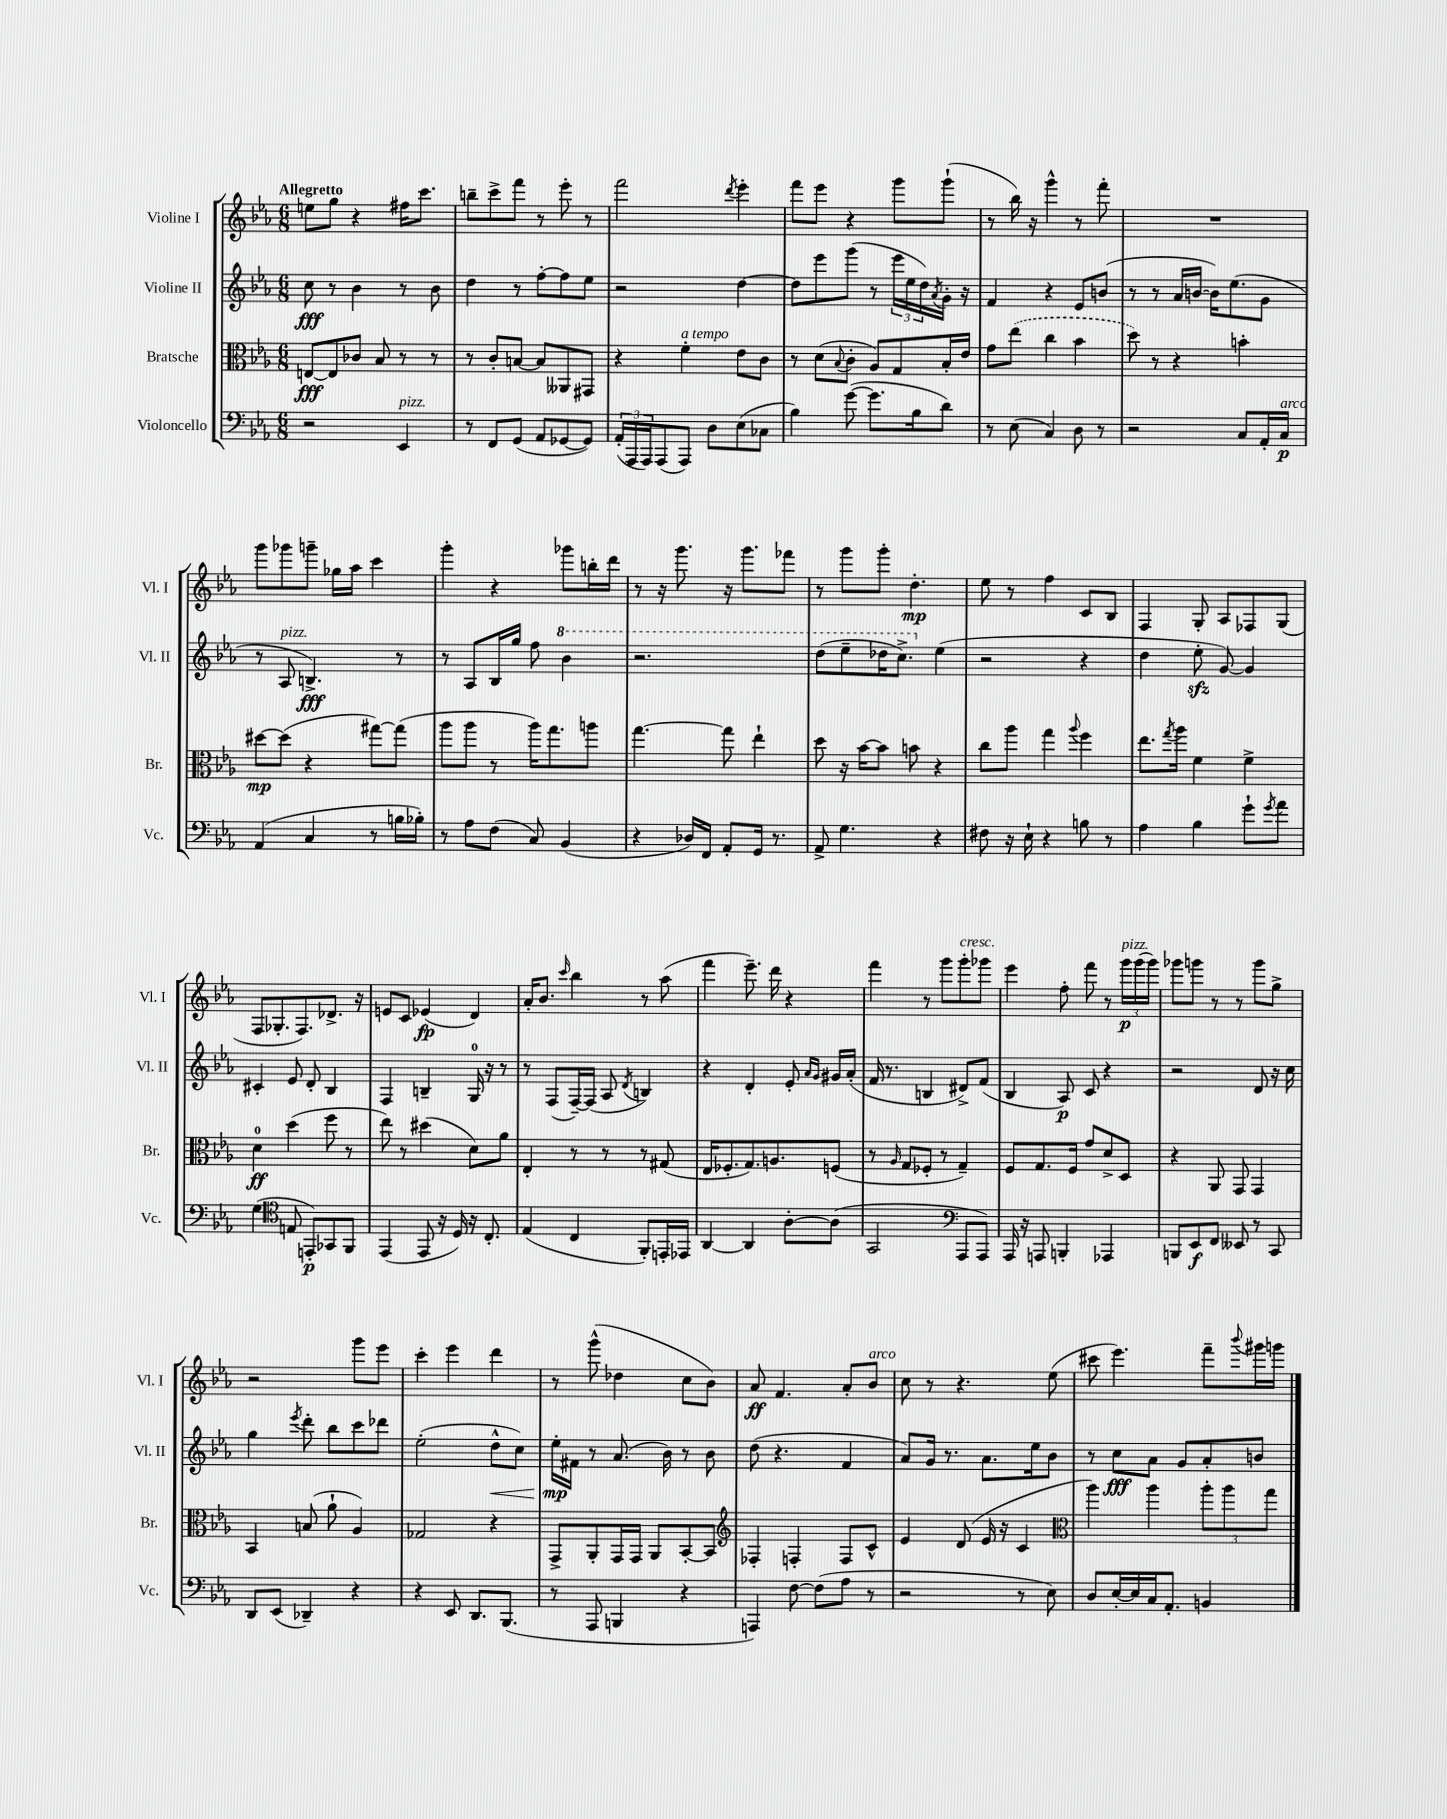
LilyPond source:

<<
\new StaffGroup <<
\new Staff = "s0" \with { instrumentName = "Violine I" shortInstrumentName = "Vl. I" } {
    \clef treble \key ees \major \numericTimeSignature \time 6/8 \tempo "Allegretto"
    e''8 g''8 r4 fis''16 c'''8. |
    b''8-- c'''8-> f'''8 r8 ees'''8-. r8 |
    f'''2 \acciaccatura { d'''8 } ees'''4-. |
    f'''8 ees'''8 r4 g'''8 g'''8-!( |
    r8 bes''16) r16 g'''4-^ r8 f'''8-. |
    R2. |
    g'''8 ges'''8 g'''8-- ges''16 aes''16 c'''4 |
    g'''4-. r4 ges'''8 b''16-. d'''16 |
    r8 r16 g'''8. r16 g'''8. fes'''8 |
    r8 g'''8 g'''8-. d''4.-.\mp |
    ees''8 r8 f''4 c'8 bes8 |
    f4 g8-. aes8 fes8 g8( |
    f8 ges8.-. f8.) des'8.-> r16 |
    e'8 c'8 ees'4\fp( d'4) |
    aes'16-. bes'8. \grace { c'''16 } bes''4 r8 aes''8( |
    f'''4 ees'''8.--) d'''16 r4 |
    f'''4 r8 g'''8 g'''8-.^\markup { \italic "cresc." } ges'''8 |
    ees'''4 f''8-. f'''8 r8 \tuplet 3/2 { g'''16\p^\markup { \italic "pizz." } g'''16( g'''16) } |
    ges'''8 g'''8 r8 r8 g'''8 g''8-> |
    r2 g'''8 ees'''8 |
    c'''4-. ees'''4 d'''4 |
    r8 g'''8-^( des''4 c''8 bes'8) |
    aes'8\ff f'4. aes'8-. bes'8^\markup { \italic "arco" } |
    c''8 r8 r4. ees''8( |
    cis'''8 ees'''4.) f'''8-- \appoggiatura { bes'''8 } gis'''16 g'''16 \bar "|." |
}
\new Staff = "s1" \with { instrumentName = "Violine II" shortInstrumentName = "Vl. II" } {
    \clef treble \key ees \major \numericTimeSignature \time 6/8
    c''8\fff r8 bes'4 r8 bes'8 |
    d''4 r8 f''8~-. f''8 ees''8 |
    r2 d''4~ |
    d''8 ees'''8 g'''8( r8 \tuplet 3/2 { ees'''16 ees''16 d''16) } \acciaccatura { aes'8 } g'16-. r16 |
    f'4 r4 ees'8 b'8( |
    r8 r8 aes'16 b'16~ b'16) ees''8.( g'8 |
    r8 aes8^\markup { \italic "pizz." } b4.->\fff) r8 |
    r8 aes8 bes16 g''16 f''8 \ottava #1 bes''4 |
    r2. |
    d'''8( ees'''8-- des'''16 c'''8.->) \ottava #0 ees''4( |
    r2 r4 |
    d''4 ees''8-.\sfz g'8~) g'4 |
    cis'4-. ees'8 d'8-. bes4 |
    f4 b4-- g16-0 r16 r8 |
    r8 f8( f16~--) f16( aes8 \acciaccatura { d'8 } b4) |
    r4 d'4-. ees'8-. \grace { aes'16 g'16 } gis'16 aes'16-.( |
    f'16 r8. b4 dis'8->) f'8( |
    bes4 aes8\p) c'8 r4 |
    r2 d'8 r16 c''16 |
    g''4 \acciaccatura { ees'''8 } d'''8-. bes''8 c'''8 des'''8 |
    ees''2-.( d''8-^\< c''8) |
    ees''16-.\mp\! fis'16 r8 aes'8.( bes'16) r8 bes'8 |
    d''8( r4. f'4 |
    aes'8) g'16 r8. aes'8. ees''16 bes'8 |
    r8 c''8\fff aes'8 g'8 aes'8-. b'8 \bar "|." |
}
\new Staff = "s2" \with { instrumentName = "Bratsche" shortInstrumentName = "Br." } {
    \clef alto \key ees \major \numericTimeSignature \time 6/8
    e8~\fff e8 ces'8 bes8 r8 r8 |
    r8 c'8-. b8~ b8 aeses,8 gis,8 |
    r4 f'4-.^\markup { \italic "a tempo" } ees'8 c'8 |
    r8 d'8( \appoggiatura { bes8 } c'8-. aes8) g8 bes16-. ees'16 |
    g'8 \once \slurDashed ees''8( c''4 bes'4 |
    d''8) r8 r4 b'4-. |
    dis''8~\mp dis''8( r4 gis''8~) gis''8( |
    aes''8 aes''8 r8 aes''16) g''8. a''8 |
    g''4.~ g''8 ees''4-! |
    d''8 r16 bes'16~ bes'8 b'8 r4 |
    c''8 aes''8 g''4 \appoggiatura { aes''8 } f''4 |
    ees''8. \acciaccatura { g''8 } aes''16 f'4 f'4-> |
    d'4-0\ff d''4( f''8 r8 |
    ees''8) r8 dis''4( d'8) aes'8 |
    ees4-. r8 r8 r8 gis8( |
    ees16 fes8.-. g8.) a8. f8( |
    r8 \grace { aes16 } g8 fes8-. r8 g4--) |
    f8 g8. f16 g'8 d'8-> d8 |
    r4 aes,8 g,8 g,4 |
    bes,4 b8( aes'8-! aes4) |
    ges2 r4 |
    g,8-> aes,8-. g,16 g,16 aes,8 bes,8~-. bes,8 |
    \clef treble fes4-. f4-. f8 c'8-^ |
    ees'4 d'8( ees'16 r16 c'4 |
    \clef alto aes''4) aes''4 \tuplet 3/2 { aes''8-. aes''8 g''8 } \bar "|." |
}
\new Staff = "s3" \with { instrumentName = "Violoncello" shortInstrumentName = "Vc." } {
    \clef bass \key ees \major \numericTimeSignature \time 6/8
    r2 ees,4^\markup { \italic "pizz." } |
    r8 f,8 g,8( aes,8 ges,8~ ges,8) |
    \tuplet 3/2 { aes,16-.( aes,,16 aes,,16) } aes,,8( aes,,8) d8 ees8( ces8 |
    bes4) g'8~( g'8. bes16 d'8) |
    r8 ees8( c4) d8 r8 |
    r2 c8 aes,16-. c16\p^\markup { \italic "arco" } |
    aes,4( c4 r8 b16 bes16-.) |
    r8 aes8 f8( c8) bes,4( |
    r4 des16) f,16 aes,8-. g,16 r8. |
    aes,8-> g4. r4 |
    fis8 r16 ees16-! r4 b8 r8 |
    aes4 bes4 g'8-! \acciaccatura { g'8 } aes'8 |
    g4( \clef tenor e8 e,8-.\p) ges,8 f,8 |
    ees,4( ees,8 r16 d16) r16 c8.-. |
    ees4( c4 f,8-.) e,16-. ees,16 |
    aes,4~ aes,4 aes8~-. aes8( |
    g,2 \clef bass aes,,8 aes,,8) |
    aes,,16 r16 a,,8 b,,4-. aes,,4 |
    b,,8 ees,8\f f,8 eeses,8 r8 c,8 |
    d,8 ees,8( des,4--) r4 |
    r4 ees,8 d,8. bes,,8.( |
    r8 aes,,8 b,,4 r4 |
    a,,4) f8~ f8( aes8 r8 |
    r2 r8 ees8) |
    d8 ees16~-. ees16 c16 aes,8.-. b,4 \bar "|." |
}
>>
>>
\layout { \context { \Score \remove "Bar_number_engraver" } }
